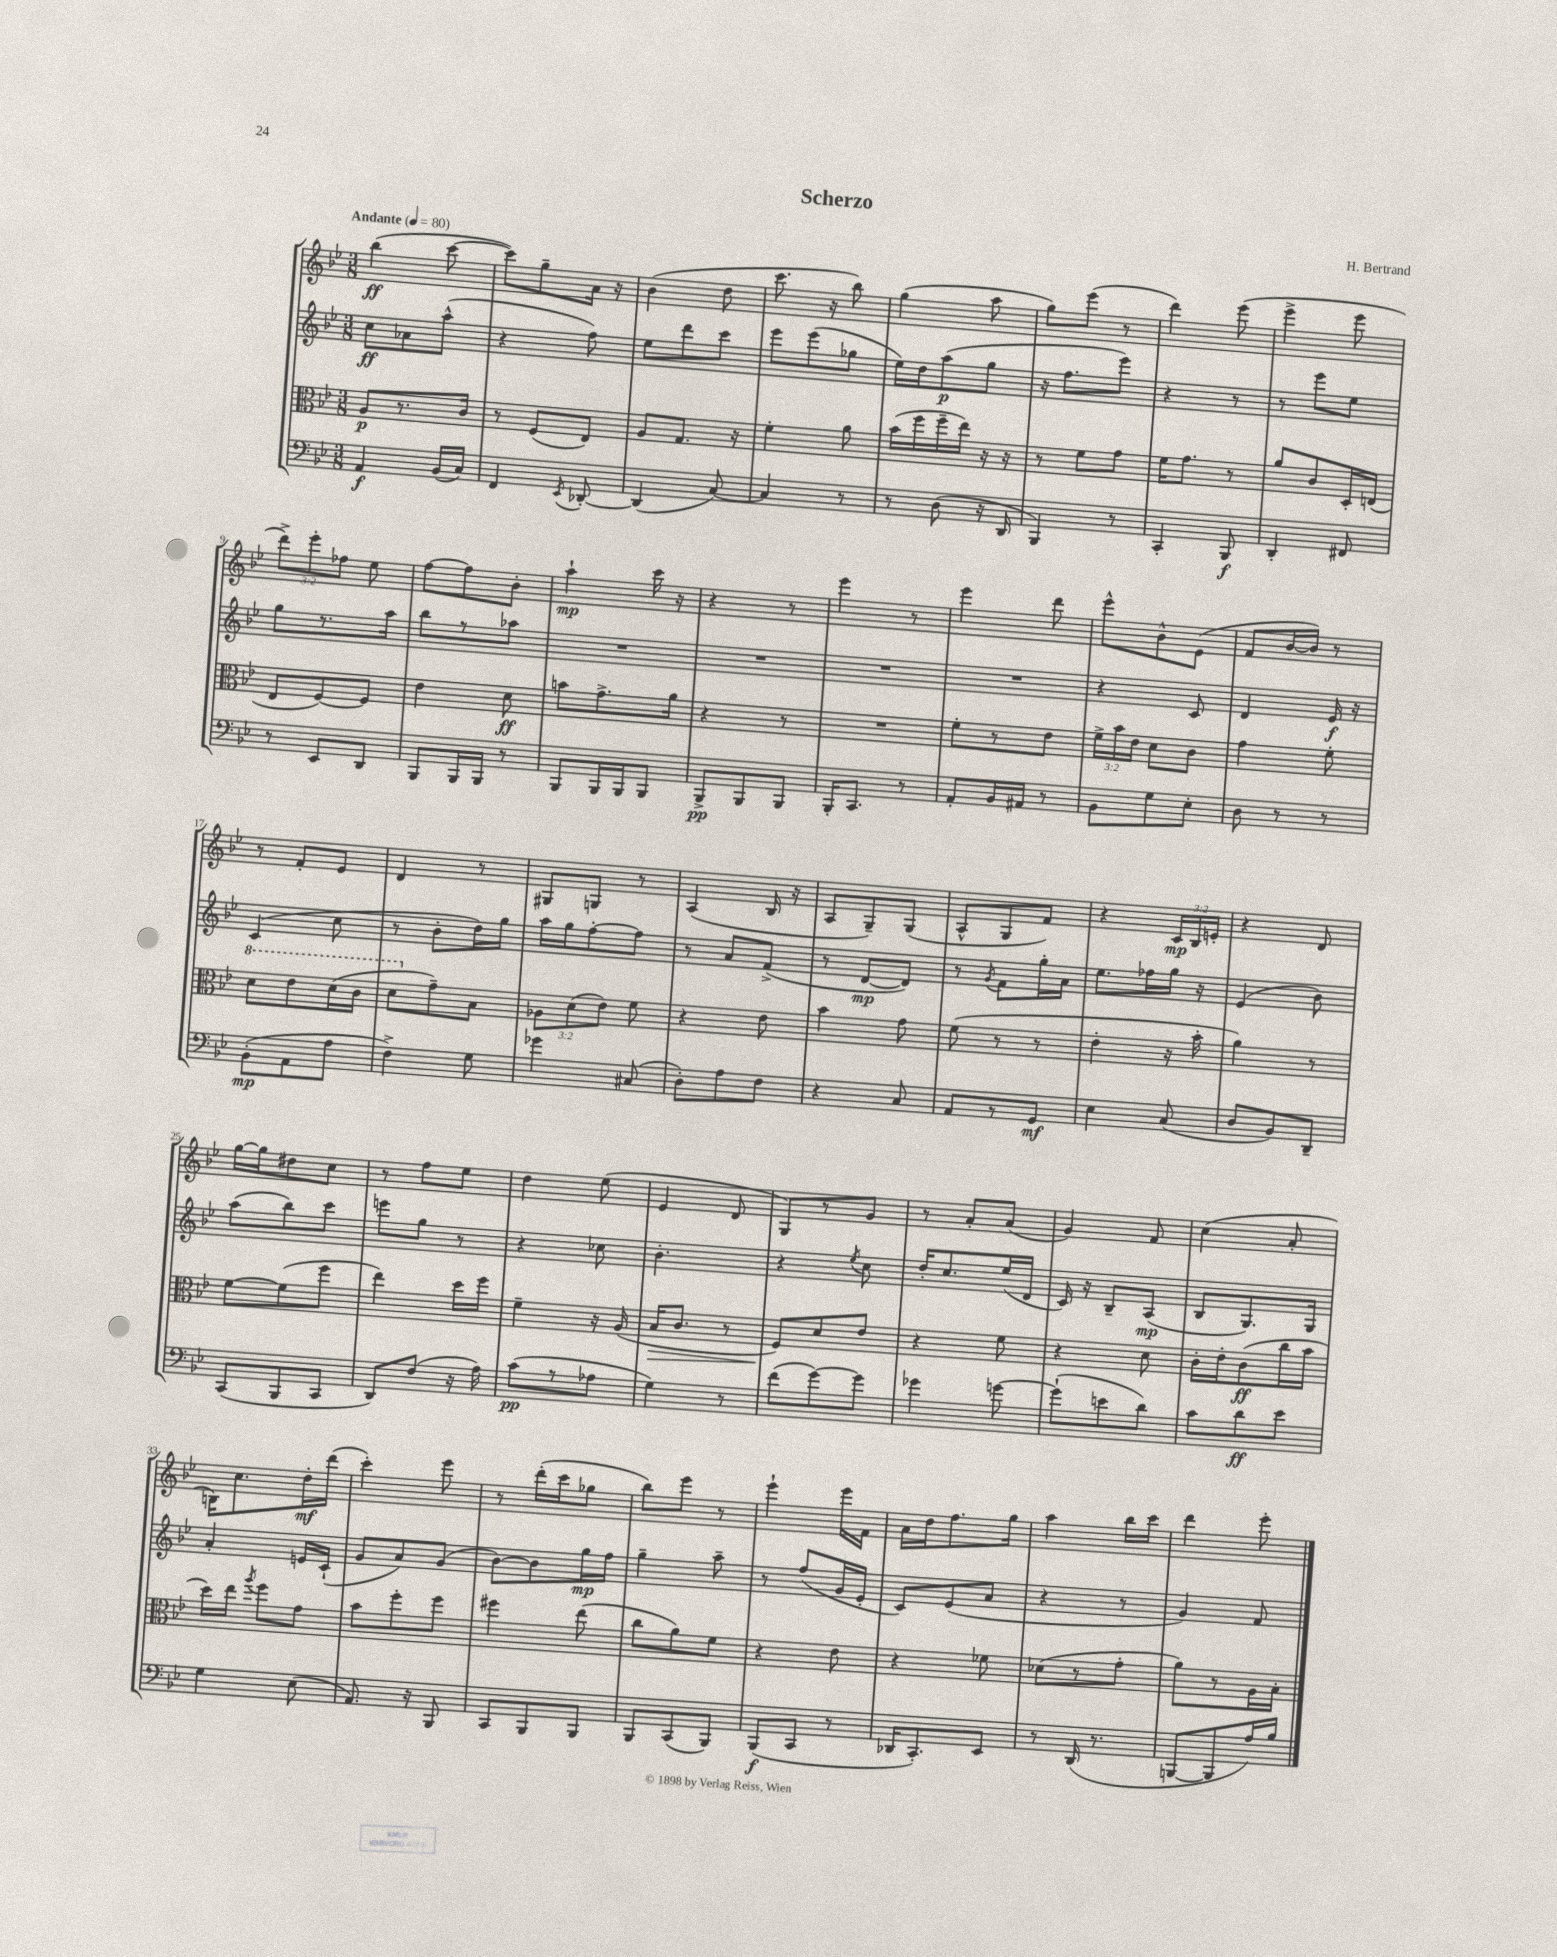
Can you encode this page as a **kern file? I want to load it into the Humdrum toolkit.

**kern	**kern	**kern	**kern
*staff4	*staff3	*staff2	*staff1
*clefF4	*clefC3	*clefG2	*clefG2
*k[b-e-]	*k[b-e-]	*k[b-e-]	*k[b-e-]
*M3/8	*M3/8	*M3/8	*M3/8
*MM80	*MM80	*MM80	*MM80
4AA	8A	8cc	(4bb-
.	8.r	8a-	.
(16BB-	.	(8aa^^	[8ccc
16C)	16c	.	.
=	=	=	=
4FF	8r	4r	8ccc])
.	(8F	.	8gg~
8qEE-	.	.	.
[8DD-'	8E-)	8ff)	16a
.	.	.	16r
=	=	=	=
(4DD-]	8A	8ee-	(4b-
.	8.G	8ddd	.
[8C)	.	8ccc	8dd
.	16r	.	.
=	=	=	=
4C]	4f'	8eee-	8.ccc
.	.	(8eee-	.
.	.	.	16r
8r	8a	8gg-	8bb-)
=	=	=	=
8r	(16b-	16ee-)	(4gg
.	16ff	16dd	.
(8D	16ff~	(8aa	.
.	16ee-)	.	.
16r	16r	8gg	8aa
16DD	16r	.	.
=	=	=	=
4BBB-)	8r	16r	8gg)
.	.	8.ff	.
.	8f	.	(8eee-
8r	8g	8eee-)	8r
=	=	=	=
4CC'	16f	4r	4ddd)
.	8.g	.	.
8BBB-	8r	8r	(8eee-
=	=	=	=
4DD'	8a	8r	4eee-^
.	8c	8eee-	.
8FF#	16D'	8ee-	8eee-
.	(16E	.	.
=	=	=	=
8r	8E-	8gg	12ddd^)
.	.	.	12eee-'
8EE-	[8F)	8.r	.
.	.	.	12ff-
8DD	8F]	.	8ee-
.	.	16aa	.
=	=	=	=
8BBB-	4e-	8bb-	[8ff
16BBB-	.	8r	8ff]
16BBB-	.	.	.
8r	8d	8aa-	8b-'
=	=	=	=
8BBB-	8b	4.r	4aa`
16BBB-	8.g^	.	.
16BBB-	.	.	.
8BBB-	.	.	16ccc
.	16a	.	16r
=	=	=	=
8BBB-^	4r	4.r	4r
8BBB-	.	.	.
8BBB-	8r	.	8r
=	=	=	=
16BBB-'	4.r	4.r	4eee-
8.CC	.	.	.
8r	.	.	8r
=	=	=	=
8AA'	8f'	4.r	4eee-
16BB-	8r	.	.
16AA#	.	.	.
8r	8e-	.	8ddd
=	=	=	=
8BB-	24f^	4r	8eee-^^
.	24b-	.	.
.	24e-	.	.
8G	8d	.	8b-^^
8E-'	8c	8c	(8e-
=	=	=	=
8D	4g	4d	8f
8r	.	.	[16b-
.	.	.	16b-])
8r	8f'	16e-	8r
.	.	16r	.
=	=	=	=
(8BB-'	8dd	(4c	8r
8AA	8ee-	.	8f'
8A	(16dd	8cc	8e-
.	16cc	.	.
=	=	=	=
4F^)	8dd	8r	4d
.	8g~)	8b-'	.
8G	8B-	16dd)	8r
.	.	16gg	.
=	=	=	=
4g-	12A-	16aa	8G#
.	.	16gg	.
.	(12d	.	.
.	.	[8ff'	8G
.	12e-)	.	.
(8C#	8f	8ff]	8r
=	=	=	=
8D')	4r	8r	(4A
8A	.	8a	.
8F	8e-	(8f^	16B-
.	.	.	16r
=	=	=	=
4r	4b-	8r	8A
.	.	[8d	8G~)
8C	8g	8d])	(8G
=	=	=	=
8AA	(8f	8r	8A^^
.	.	8qg	.
8r	8r	8f	8G
8GG	8r	16gg'	8f)
.	.	16a	.
=	=	=	=
4E-	4e-'	8.ee-	4r
.	.	16ff-	.
(8C	16r	16gg	24c
.	.	.	24B-
.	16b-'	16r	.
.	.	.	24e'
=	=	=	=
8D	4a)	(4e-	4r
8BB-)	.	.	.
8DD~	8r	8b-)	8d
=	=	=	=
(8CC	[8f	(8aa	[16gg
.	.	.	16gg]
8BBB-	(8f]	8bb-)	8dd#
8CC	8ff	8ccc	8cc
=	=	=	=
8DD)	4ee-)	8eee	8r
(8F	.	8gg	8ff
16r	16dd	8r	8ee-
16A)	16ff	.	.
=	=	=	=
(8c	4f~	4r	4dd
8r	.	.	.
8A-	16r	8cc-	(8ee-
.	(16A	.	.
=	=	=	=
4G)	16B-	4.b-'	4e-
.	8.c	.	.
8r	8r	.	8d
=	=	=	=
(8f	8F)	4r	8G)
[8g)	8d	.	8r
.	.	8qee-	.
8g]	8e-	8cc	8g
=	=	=	=
4g-	4r	16dd'	8r
.	.	8.cc	.
.	.	.	8a'
[8g	8f	(16ee-	(8a
.	.	16d	.
=	=	=	=
(8g`]	4r	16c)	4g)
.	.	16r	.
8e	.	8B-~	.
8d)	8d	(8A	8f
=	=	=	=
8c	16c'	8B-	(4cc
.	16e-'	.	.
8d	(8c	8.G)	.
8e-	16cc	.	8a'
.	16b-	16G	.
=	=	=	=
4G	16dd)	4a'	16B)
.	16ee-	.	8.cc
.	8qaa	.	.
.	8ff	.	.
(8E-	8g	16e	16dd'
.	.	(16c`	(16ddd
=	=	=	=
8.AA)	8b-	8g	4ccc')
.	8ff'	8a)	.
16r	.	.	.
8BBB-	8ff	(8g	8eee-
=	=	=	=
8CC	4ff#	[8b-)	8r
8BBB-	.	8b-]	(16ddd'
.	.	.	16ccc
8BBB-	(8ee-	16gg	8gg-
.	.	16ff	.
=	=	=	=
8BBB-	8cc	4gg~	8bb-)
(8CC	8a)	.	8eee-
8BBB-)	8f	8aa~	8r
=	=	=	=
(8BBB-	4r	8r	4eee-`
8CC	.	(8ff	.
8r	8e-	16g	16eee-
.	.	16e-'	16f
=	=	=	=
16DD-	4r	8c)	16a
8.CC')	.	.	16dd
.	.	(8e-	8.ff
8EE-	8f-	8a	.
.	.	.	16gg
=	=	=	=
8r	(8d-	4r	4aa
(16DD	8r	.	.
8.r	.	.	.
.	8g'	8r	16bb-
.	.	.	16ccc
=	=	=	=
[8BBB	8a)	4g)	4ddd
8BBB]	8r	.	.
16A)	16A	8f	8eee-'
16B-	16B-'	.	.
==	==	==	==
*-	*-	*-	*-
